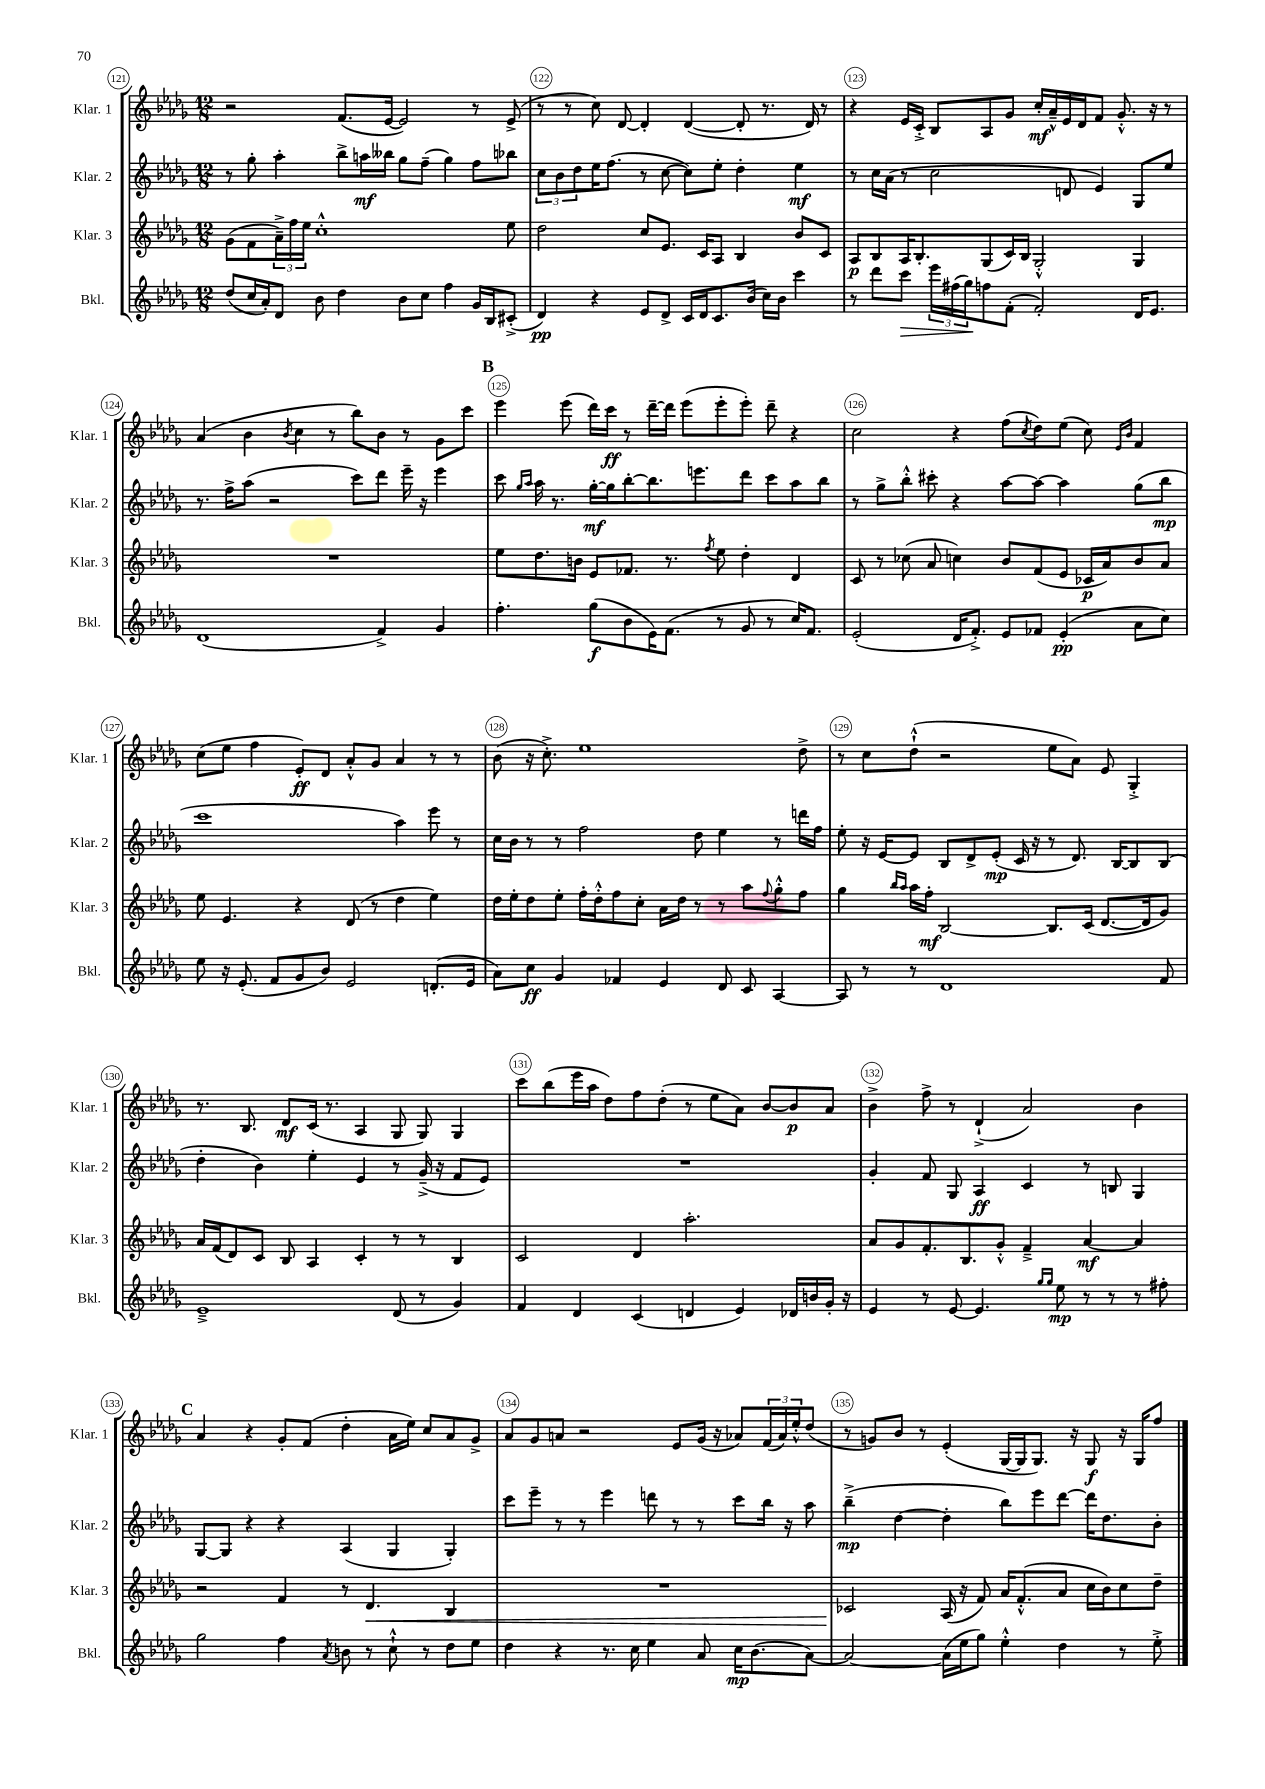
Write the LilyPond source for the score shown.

<<
\new StaffGroup <<
\new Staff = "s0" \with { instrumentName = "Klar. 1" shortInstrumentName = "Klar. 1" } {
    \clef treble \key des \major \numericTimeSignature \time 12/8
    r2 f'8.( ees'16~ ees'2) r8 ees'8->( |
    r8 r8 c''8) des'8~ des'4-. des'4~( des'8-. r8. des'16) r8 |
    r4 ees'16 c'16-.-> bes8 aes8 ges'8 c''16-.\mf aes'16---^ ees'16 des'16 f'8 ges'8.-.-^ r16 r8 |
    aes'4( bes'4 \acciaccatura { bes'8 } c''4 r8 bes''8) bes'8 r8 ges'8 c'''8 |
    \mark \markup { \bold "B" } ees'''4 ees'''8( des'''16) c'''16\ff r8 des'''16~-- des'''16 ees'''8( ees'''8-. ees'''8-.) des'''8-- r4 |
    c''2 r4 f''8( \acciaccatura { c''8 } des''8) ees''8( c''8) \grace { ees'16 bes'16 } f'4 |
    c''8( ees''8 f''4 ees'8-.\ff) des'8 aes'8-.-^ ges'8 aes'4 r8 r8 |
    bes'8( r16 c''8.-.->) ees''1 des''8-> |
    r8 c''8 des''8-!-^( r2 ees''8 aes'8) ees'8 ges4-.-> |
    r8. bes8. des'8\mf c'16( r8. aes4 ges8 ges8) ges4 |
    c'''8 bes''8( ees'''16 aes''16 des''8) f''8 des''8-.( r8 ees''8 aes'8) bes'8~ bes'8\p aes'8 |
    bes'4-> f''8-> r8 des'4-!->( aes'2) bes'4 |
    \mark \markup { \bold "C" } aes'4 r4 ges'8-. f'8( des''4-. aes'16 ees''16) c''8 aes'8 ges'8-> |
    aes'8 ges'8 a'8 r2 ees'8 ges'16( r16 aes'8) \tuplet 3/2 { f'16( aes'16) ees''16-.-^ } des''8( |
    r8 g'8) bes'8 r8 ees'4-.( ges16~ ges16 ges8.) r16 ges8\f r16 ges16 f''8 \bar "|." |
}
\new Staff = "s1" \with { instrumentName = "Klar. 2" shortInstrumentName = "Klar. 2" } {
    \clef treble \key des \major \numericTimeSignature \time 12/8
    r8 ges''8-. aes''4-. bes''8-> a''16\mf beses''16 ges''8 f''8--( ges''4) f''8 bes''8 |
    \tuplet 3/2 { c''8 bes'8 des''8 } ees''16 f''8.( r8 c''8~ c''8) ees''8-. des''4-. ees''4\mf |
    r8 c''16 aes'16( r8 c''2 d'8 ees'4) ges8 ees''8 |
    r8. f''16-> aes''8( r2 c'''8) des'''8 ees'''16-- r16 ees'''4 |
    \mark \markup { \bold "B" } c'''8 \grace { ges''16 aes''16 } aes''16 r8. ges''16~-.\mf ges''16 bes''8~-. bes''8. e'''8. des'''8 c'''8 aes''8 bes''8 |
    r8 ges''8-> bes''8-.-^ cis'''8-. r4 aes''8~ aes''8~ aes''4 ges''8( bes''8\mp |
    c'''1 aes''4) ees'''8 r8 |
    c''16 bes'16 r8 r8 f''2 des''8 ees''4 r8 d'''16 f''16 |
    ees''8-. r16 ees'16~ ees'8 bes8 des'8-> ees'8-.\mp( c'16 r16 r8 des'8.) bes16~ bes8 bes8( |
    des''4-. bes'4) ees''4-. ees'4 r8 ges'16--->( r16 f'8 ees'8) |
    R1. |
    ges'4-. f'8 ges8 aes4\ff c'4 r8 b8 ges4 |
    \mark \markup { \bold "C" } ges8~ ges8 r4 r4 aes4( ges4 ges4-.) |
    c'''8 ees'''8-- r8 r8 ees'''4 d'''8 r8 r8 c'''8 bes''16 r16 aes''8 |
    bes''4--->\mp( des''4~ des''4-. bes''8) ees'''8 des'''8~ des'''16 des''8. bes'8-. \bar "|." |
}
\new Staff = "s2" \with { instrumentName = "Klar. 3" shortInstrumentName = "Klar. 3" } {
    \clef treble \key des \major \numericTimeSignature \time 12/8
    ges'8( f'8 \tuplet 3/2 { aes'16--->) f''16 ees''16 } c''1-.-^ ees''8 |
    des''2 c''8 ees'8. c'16 aes8 bes4 bes'8 c'8 |
    aes8\p bes8 aes16 bes8.-. ges8( c'16) bes16 ges2-.-^ ges4 |
    R1. |
    \mark \markup { \bold "B" } ees''8 des''8. b'16 ees'8 fes'8. r8. \acciaccatura { f''8 } ees''8 des''4-. des'4 |
    c'8 r8 ces''8( aes'8 c''4) bes'8 f'8( ees'8 ces'16\p aes'16) bes'8 aes'8 |
    ees''8 ees'4. r4 des'8( r8 des''4 ees''4) |
    des''16 ees''16-. des''8 ees''8-. f''16-. des''16-.-^ f''8 c''8-. aes'16 des''16 r8 r8 aes''8 \appoggiatura { f''8 } ges''8-.-^ f''8 |
    ges''4 \grace { bes''16 aes''16 } aes''16 f''16-.\mf bes2~ bes8. c'16( des'8.~ des'16 ges'8) |
    aes'16 f'16( des'8) c'8 bes8 aes4 c'4-. r8 r8 bes4 |
    c'2 des'4 aes''2.-. |
    aes'8 ges'8 f'8.-. bes8. ges'8-.-^ f'4---> aes'4~\mf aes'4 |
    \mark \markup { \bold "C" } r2 f'4 r8 des'4.\< bes4 |
    R1. |
    ces'2\! aes16( r16 f'8) aes'16 f'8.-.-^( aes'8 c''16 bes'16) c''8 des''8-- \bar "|." |
}
\new Staff = "s3" \with { instrumentName = "Bkl." shortInstrumentName = "Bkl." } {
    \clef treble \key des \major \numericTimeSignature \time 12/8
    des''8( c''16 aes'16-.) des'8 bes'8 des''4 bes'8 c''8 f''4 ges'16 bes16 cis'8-.->( |
    des'4\pp) r4 ees'8 des'8-> c'16 des'16 c'8. bes'16( c''16) bes'16 c'''4 |
    r8 des'''8 c'''8\> \tuplet 3/2 { ees'''16 fis''16( ges''16\!) } f''8 f'8-.( f'2-.) des'16 ees'8. |
    des'1( f'4->) ges'4 |
    \mark \markup { \bold "B" } f''4.-. ges''8\f( bes'8 ees'16) f'8.( r8 ges'8 r8 c''16) f'8. |
    ees'2-.( des'16 f'8.-.->) ees'8 fes'8 ees'4-.\pp( aes'8 c''8) |
    ees''8 r16 ees'8.-.( f'8 ges'8 bes'8) ees'2 d'8.-.( ees'16 |
    aes'8) c''8\ff ges'4 fes'4 ees'4 des'8 c'8 aes4~ |
    aes8 r8 r8 des'1 f'8 |
    ees'1---> des'8( r8 ges'4) |
    f'4 des'4 c'4( d'4 ees'4) des'16 b'16 ges'16-. r16 |
    ees'4 r8 ees'8~ ees'4. \grace { ges''16 ges''16 } ees''8\mp r8 r8 r8 fis''8-. |
    \mark \markup { \bold "C" } ges''2 f''4 \acciaccatura { aes'8 } b'8 r8 c''8-!-^ r8 des''8 ees''8 |
    des''4 r4 r8. c''16 ees''4 aes'8 c''16\mp bes'8.( aes'8~) |
    aes'2~ aes'16( ees''16 ges''8) ees''4-.-^ des''4 r8 ees''8-.-> \bar "|." |
}
>>
>>
\layout { \context { \Score currentBarNumber = #121 \override BarNumber.break-visibility = ##(#f #t #t) barNumberVisibility = #all-bar-numbers-visible \override BarNumber.stencil = #(make-stencil-circler 0.1 0.3 ly:text-interface::print) } }
